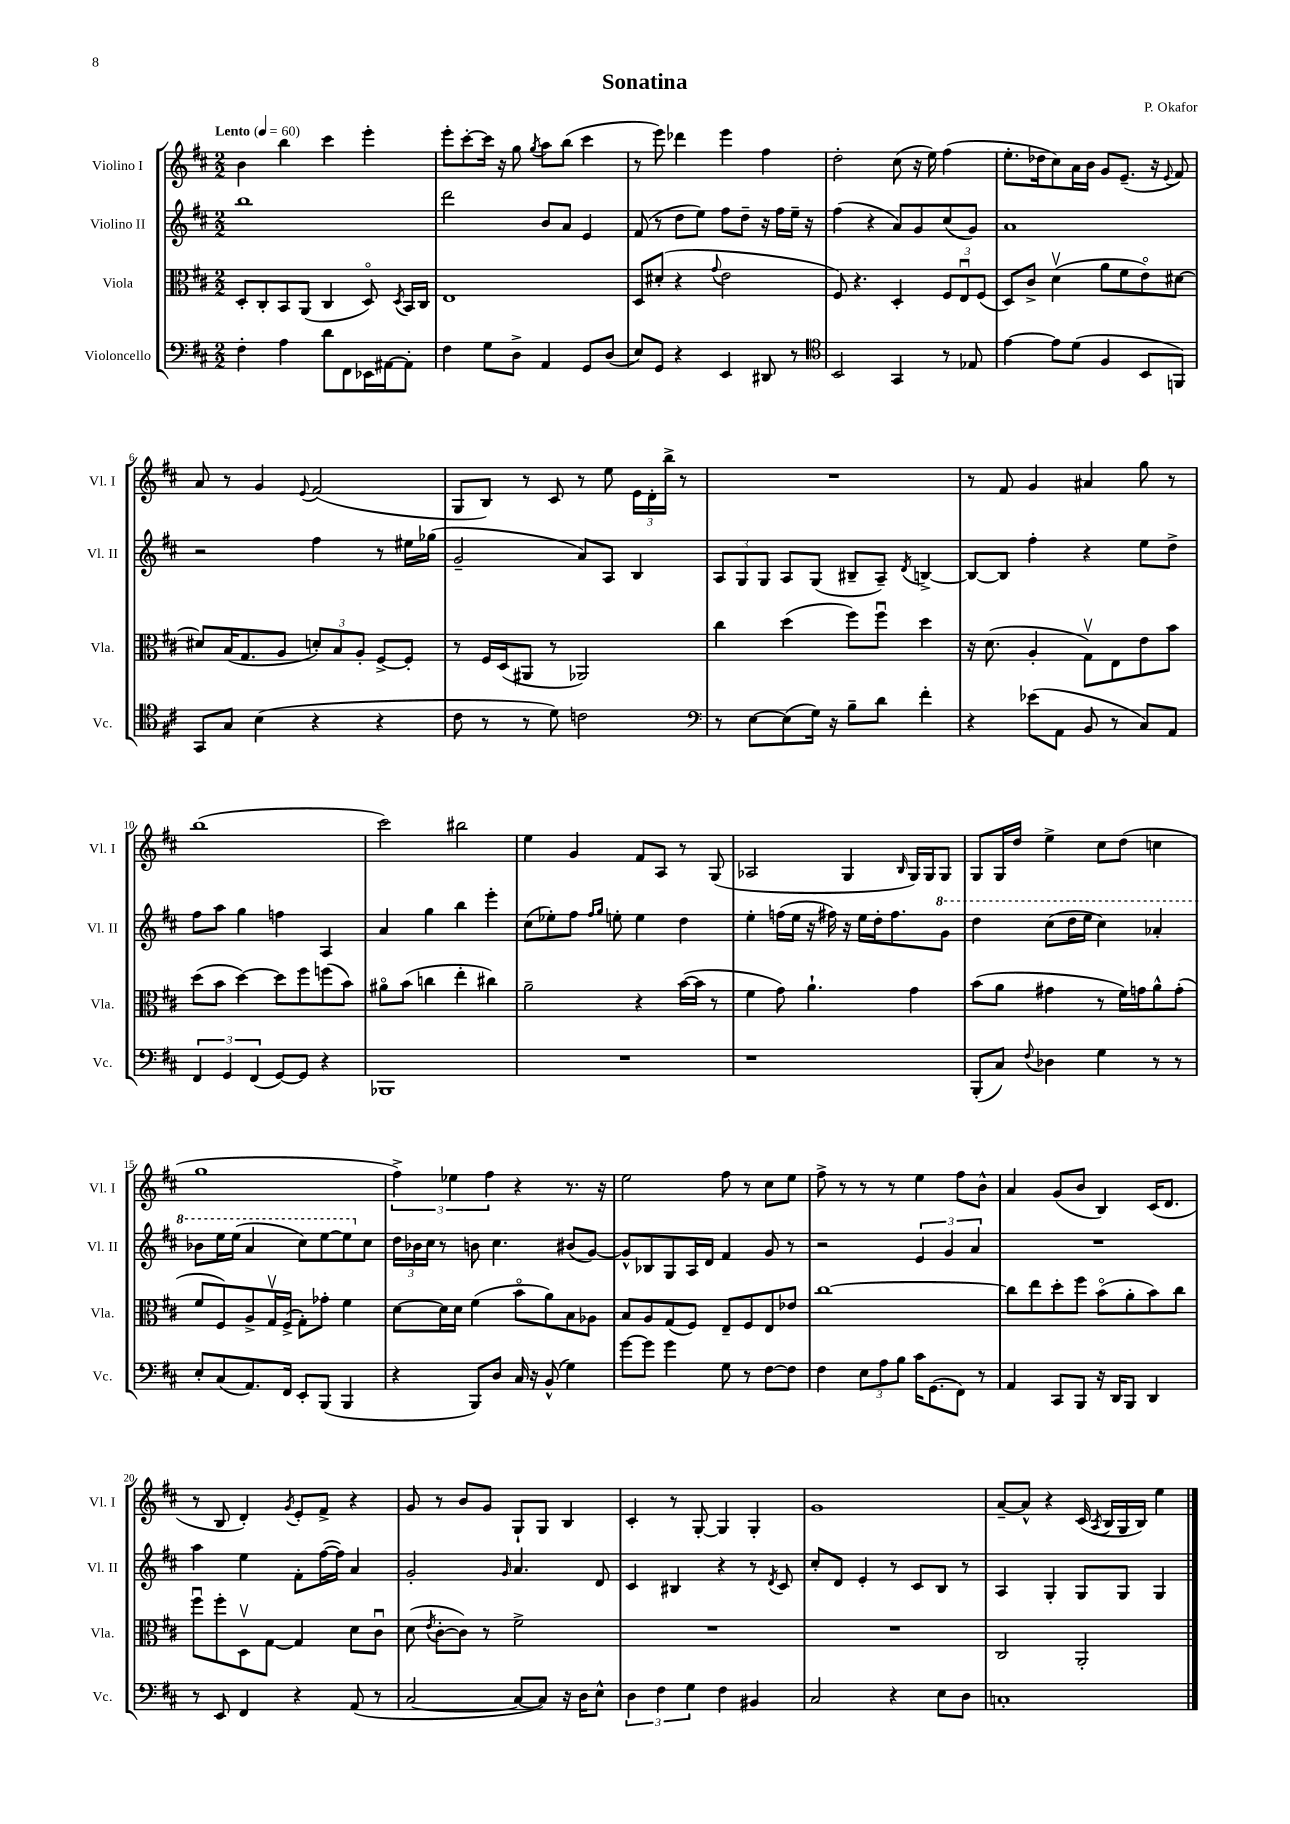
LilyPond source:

\header { title = "Sonatina" composer = "P. Okafor" }
<<
\new StaffGroup <<
\new Staff = "s0" \with { instrumentName = "Violino I" shortInstrumentName = "Vl. I" } {
    \clef treble \key d \major \numericTimeSignature \time 2/2 \tempo "Lento" 4 = 60
    \autoBeamOff b'4 b''4 cis'''4 e'''4-. |
    e'''8[-. cis'''8~-. cis'''16] r16 g''8 \acciaccatura { g''8 } a''8[ b''8]( cis'''4 |
    r8 e'''8) des'''4 e'''4 fis''4 |
    d''2-. cis''8( r16 e''16) fis''4( |
    e''8.[-. des''16 cis''8) a'16 b'16] g'8[ e'8.]--( r16 \appoggiatura { e'8 } fis'8) |
    a'8 r8 g'4 \appoggiatura { e'8 } fis'2( |
    g8[ b8]) r8 cis'8 r8 e''8 \tuplet 3/2 { e'16[ d'16-. b''16]-> } r8 |
    R1 |
    r8 fis'8 g'4 ais'4 g''8 r8 |
    b''1( |
    cis'''2) bis''2 |
    e''4 g'4 fis'8[ a8] r8 g8( |
    aes2 g4 \grace { b16 } g16[) g16 g8] |
    g8[ g16 d''16] e''4-> cis''8[ d''8]( c''4 |
    g''1 |
    \tuplet 3/2 { fis''4->) ees''4 fis''4 } r4 r8. r16 |
    e''2 fis''8 r8 cis''8[ e''8] |
    fis''8-> r8 r8 r8 e''4 fis''8[ b'8]-^ |
    a'4 g'8[( b'8] b4) cis'16[( d'8.] |
    r8 b8 d'4-.) \acciaccatura { g'8 } e'8[-. fis'8]-> r4 |
    g'8 r8 b'8[ g'8] g8[-! g8] b4 |
    cis'4-. r8 g8~-. g4 g4-. |
    g'1 |
    a'8[~-- a'8]-^ r4 cis'16( \acciaccatura { a8 } b16[ g16 b16]) e''4 \bar "|." |
}
\new Staff = "s1" \with { instrumentName = "Violino II" shortInstrumentName = "Vl. II" } {
    \clef treble \key d \major \numericTimeSignature \time 2/2
    \autoBeamOff b''1 |
    d'''2 b'8[ a'8] e'4 |
    fis'8( r8 d''8[ e''8]) fis''8[ d''8]-- r16 fis''16[ e''16]-- r16 |
    fis''4( r4 a'8[) g'8 cis''8( g'8]) |
    a'1 |
    r2 fis''4 r8 eis''16[ ges''16]( |
    g'2-- a'8[) a8] b4 |
    \tuplet 3/2 { a8[ g8 g8] } a8[ g8]( bis8[-- a8]--) \acciaccatura { d'8 } b4~-> |
    b8[~ b8] fis''4-. r4 e''8[ d''8]-> |
    fis''8[ a''8] g''4 f''4 a4 |
    a'4 g''4 b''4 e'''4-. |
    cis''8[( ees''8-.) fis''8] \grace { fis''16[ g''16] } e''8-. e''4 d''4 |
    e''4-. f''16[( e''16] r16 fis''16) r16 e''16[ d''16-. fis''8. \ottava #1 g''8] |
    d'''4 cis'''8[( d'''16 e'''16] cis'''4) aes''4-. |
    bes''8[ e'''16 e'''16]( a''4 cis'''8[) e'''8~ e'''8 \ottava #0 cis''8] |
    \tuplet 3/2 { d''16[ bes'16 cis''16] } r8 b'8 cis''4. bis'8[( g'8]~) |
    g'8[-^ bes8 g8 a16 d'16] fis'4 g'8 r8 |
    r2 \tuplet 3/2 { e'4 g'4 a'4 } |
    R1 |
    a''4 e''4 fis'8[-. fis''16~( fis''16]) a'4 |
    g'2-. \grace { g'16 } a'4. d'8 |
    cis'4 bis4 r4 r8 \acciaccatura { d'8 } cis'8 |
    cis''8[-. d'8] e'4-. r8 cis'8[ b8] r8 |
    a4 g4-. g8[ g8] g4 \bar "|." |
}
\new Staff = "s2" \with { instrumentName = "Viola" shortInstrumentName = "Vla." } {
    \clef alto \key d \major \numericTimeSignature \time 2/2
    \autoBeamOff d8[-. cis8-. b,8 a,8]( cis4 d8\flageolet) \acciaccatura { d8 } b,16[ cis16] |
    e1 |
    d8[ dis'8]-.( r4 \appoggiatura { g'8 } e'2 |
    fis8) r4. d4-. \tuplet 3/2 { fis8[ e8\downbow fis8]( } |
    d8[) cis'8]-> d'4\upbow( a'8[ fis'8 e'8\flageolet) dis'8]~ |
    dis'8[ b16( g8. a8] \tuplet 3/2 { d'8[-.) b8 a8]-. } fis8[~-> fis8]-. |
    r8 fis16[ d16( ais,8] r8 aes,2) |
    cis''4 d''4( fis''8[) fis''8]\downbow d''4 |
    r16 d'8.( a4-. g8[\upbow) e8 e'8 b'8] |
    d''8[( b'8] d''4~) d''8[ fis''8 f''8( b'8]) |
    ais'8[\flageolet b'8]( c''4 e''4-. cis''4) |
    a'2-- r4 b'16[~( b'16] r8 |
    fis'4 g'8) a'4.-! g'4 |
    b'8[( a'8] gis'4 r8 fis'16[) g'16 a'8-^ g'8]-.( |
    fis'8[ fis8) a8-> g16\upbow fis16]->( g8[-.) ges'8]-. fis'4 |
    d'8[~ d'16 d'16] fis'4( b'8[\flageolet a'8) b8 aes8] |
    b8[ a8 g8( fis8]) e8[-- fis8 e8 ees'8] |
    cis''1~ |
    cis''8[ e''8 d''8-. fis''8] b'8[\flageolet( a'8-. b'8) cis''8] |
    fis''8[\downbow fis''8-. d8\upbow g8]~ g4 d'8[ cis'8]\downbow |
    d'8( \acciaccatura { e'8 } cis'8[~-. cis'8]) r8 fis'2-> |
    R1 |
    R1 |
    cis2 a,2-. \bar "|." |
}
\new Staff = "s3" \with { instrumentName = "Violoncello" shortInstrumentName = "Vc." } {
    \clef bass \key d \major \numericTimeSignature \time 2/2
    \autoBeamOff fis4-. a4 d'8[ fis,8 ees,16 ais,16~ ais,8]-. |
    fis4 g8[ d8]-> a,4 g,8[ d8]( |
    e8[) g,8] r4 e,4 dis,8 r8 |
    \clef tenor b,2 g,4 r8 ees8 |
    e'4~ e'8[ d'8]( fis4 b,8[ f,8]) |
    g,8[ g8] b4( r4 r4 |
    cis'8 r8 r8 d'8) c'2 |
    \clef bass r8 e8[~ e8( g16]) r16 b8[-- d'8] fis'4-. |
    r4 ees'8[( a,8] b,8 r8 cis8[) a,8] |
    \tuplet 3/2 { fis,4 g,4 fis,4( } g,8[~) g,8] r4 |
    bes,,1 |
    R1 |
    r1 |
    b,,8[-.( cis8]) \appoggiatura { fis8 } des4 g4 r8 r8 |
    e8[-. cis8( a,8.) fis,16] e,8[-. b,,8]( b,,4 |
    r4 b,,8[) d8] cis16 r16 b,8-^( g4) |
    g'8[~ g'8] g'4 g8 r8 fis8[~ fis8] |
    fis4 \tuplet 3/2 { e8[ a8 b8] } cis'16[ g,8.( fis,8]) r8 |
    a,4 cis,8[ b,,8] r16 d,16[ b,,8] d,4 |
    r8 e,8 fis,4 r4 a,8( r8 |
    cis2~ cis8[~ cis8]) r16 d16[ e8]-^ |
    \tuplet 3/2 { d4 fis4 g4 } fis4 bis,4 |
    cis2 r4 e8[ d8] |
    c1-. \bar "|." |
}
>>
>>
